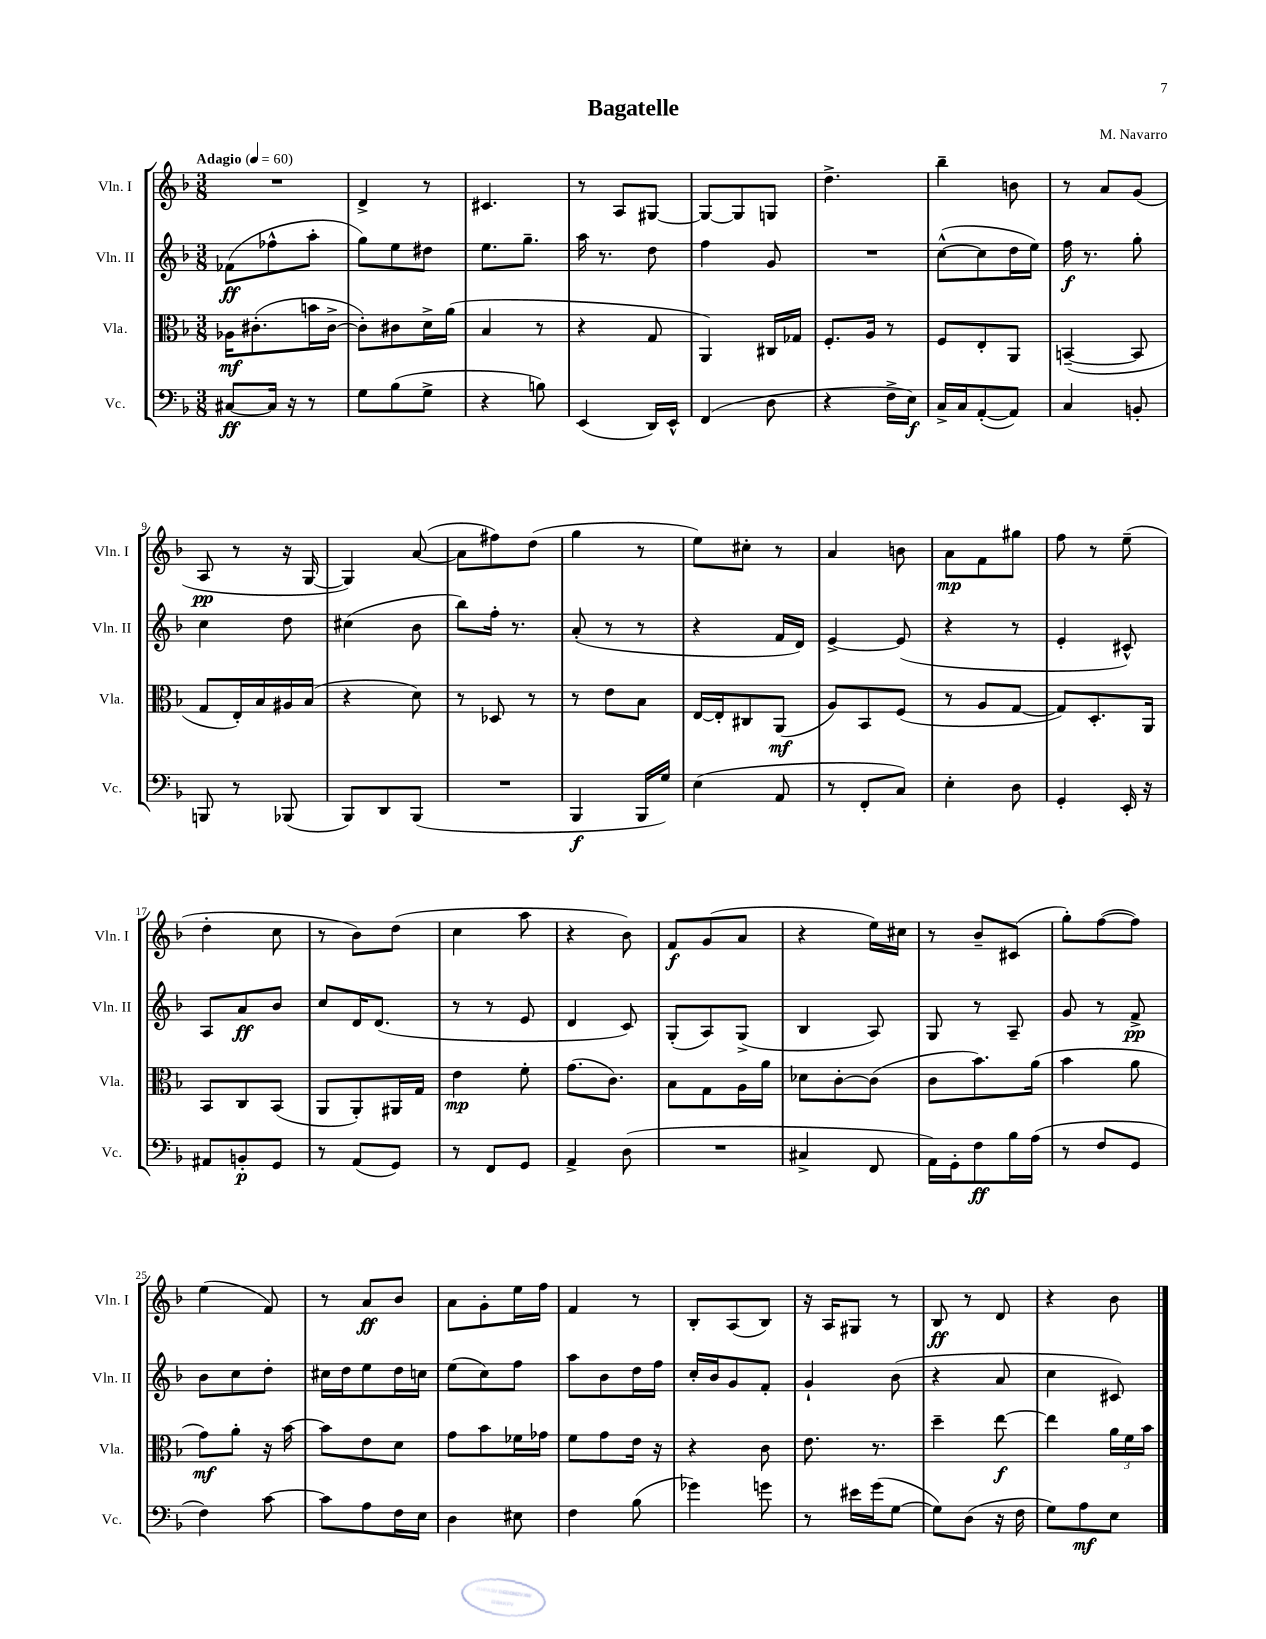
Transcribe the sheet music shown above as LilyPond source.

\header { title = "Bagatelle" composer = "M. Navarro" }
<<
\new StaffGroup <<
\new Staff = "s0" \with { instrumentName = "Vln. I" shortInstrumentName = "Vln. I" } {
    \clef treble \key f \major \numericTimeSignature \time 3/8 \tempo "Adagio" 4 = 60
    R4. |
    d'4-> r8 |
    cis'4. |
    r8 a8 gis8~ |
    gis8~ gis8 g8 |
    d''4.-> |
    bes''4-- b'8 |
    r8 a'8 g'8( |
    a8\pp r8 r16 g16~ |
    g4) a'8~( |
    a'8 fis''8) d''8( |
    g''4 r8 |
    e''8) cis''8-. r8 |
    a'4 b'8 |
    a'8\mp f'8 gis''8 |
    f''8 r8 e''8--( |
    d''4-. c''8 |
    r8 bes'8) d''8( |
    c''4 a''8 |
    r4 bes'8) |
    f'8\f g'8( a'8 |
    r4 e''16) cis''16 |
    r8 bes'8-- cis'8( |
    g''8-.) f''8~( f''8) |
    e''4( f'8) |
    r8 a'8\ff bes'8 |
    a'8 g'8-. e''16 f''16 |
    f'4 r8 |
    bes8-. a8( bes8) |
    r16 a16 gis8 r8 |
    bes8\ff r8 d'8 |
    r4 bes'8 \bar "|." |
}
\new Staff = "s1" \with { instrumentName = "Vln. II" shortInstrumentName = "Vln. II" } {
    \clef treble \key f \major \numericTimeSignature \time 3/8
    fes'8\ff( fes''8-^ a''8-. |
    g''8) e''8 dis''8 |
    e''8. g''8.-- |
    a''16 r8. d''8 |
    f''4 g'8 |
    R4. |
    c''8~-^( c''8 d''16 e''16) |
    f''16\f r8. g''8-. |
    c''4 d''8 |
    cis''4( bes'8 |
    bes''8) f''16-. r8. |
    a'8-.( r8 r8 |
    r4 f'16 d'16) |
    e'4~-> e'8( |
    r4 r8 |
    e'4-. cis'8-^) |
    a8 a'8\ff bes'8 |
    c''8 d'16 d'8.( |
    r8 r8 e'8 |
    d'4 c'8) |
    g8-.( a8) g8->( |
    bes4 a8) |
    g8 r8 a8-- |
    g'8 r8 f'8->\pp |
    bes'8 c''8 d''8-. |
    cis''16 d''16 e''8 d''16 c''16 |
    e''8( c''8) f''8 |
    a''8 bes'8 d''16 f''16 |
    c''16-. bes'16 g'8 f'8-. |
    g'4-! bes'8( |
    r4 a'8 |
    c''4 cis'8) \bar "|." |
}
\new Staff = "s2" \with { instrumentName = "Vla." shortInstrumentName = "Vla." } {
    \clef alto \key f \major \numericTimeSignature \time 3/8
    aes16\mf cis'8.-.( b'16 cis'16~-> |
    cis'8-.) cis'8 d'16-> a'16( |
    bes4 r8 |
    r4 g8 |
    a,4) cis16 ges16 |
    f8.-. a16 r8 |
    f8 e8-. a,8 |
    b,4~--( b,8 |
    g8 e16-.) bes16 ais16 bes16( |
    r4 d'8) |
    r8 des8 r8 |
    r8 e'8 bes8 |
    e16~ e16-. cis8 a,8\mf( |
    a8) bes,8 f8( |
    r8 a8 g8~ |
    g8) d8.-. a,16 |
    bes,8 c8 bes,8( |
    a,8 a,8-.) ais,16 g16 |
    e'4\mp f'8-. |
    g'8.( c'8.) |
    bes8 g8 a16 a'16 |
    des'8 c'8~-. c'8( |
    c'8 bes'8.) a'16( |
    bes'4 a'8 |
    g'8\mf) a'8-. r16 bes'16~ |
    bes'8 e'8 d'8 |
    g'8 bes'8 fes'16 ges'16 |
    f'8 g'8 e'16 r16 |
    r4 c'8 |
    e'8. r8. |
    d''4-- e''8~\f |
    e''4 \tuplet 3/2 { a'16 f'16 bes'16 } \bar "|." |
}
\new Staff = "s3" \with { instrumentName = "Vc." shortInstrumentName = "Vc." } {
    \clef bass \key f \major \numericTimeSignature \time 3/8
    cis8~\ff cis16 r16 r8 |
    g8 bes8( g8-> |
    r4 b8) |
    e,4( d,16) e,16-^ |
    f,4( d8 |
    r4 f16-> e16\f) |
    c16-> c16 a,8~-.( a,8) |
    c4 b,8-. |
    b,,8 r8 bes,,8( |
    bes,,8) d,8 bes,,8( |
    R4. |
    bes,,4\f bes,,16 g16) |
    e4( a,8 |
    r8 f,8-. c8) |
    e4-. d8 |
    g,4-. e,16-. r16 |
    ais,8 b,8-.\p g,8 |
    r8 a,8( g,8) |
    r8 f,8 g,8 |
    a,4-> d8( |
    R4. |
    cis4-> f,8 |
    a,16) g,16-. f8\ff bes16 a16( |
    r8 f8 g,8 |
    f4) c'8~ |
    c'8 a8 f16 e16 |
    d4 eis8 |
    f4 bes8( |
    ges'4) g'8 |
    r8 eis'16 g'16( g8~ |
    g8) d8( r16 f16 |
    g8) a8\mf e8 \bar "|." |
}
>>
>>
